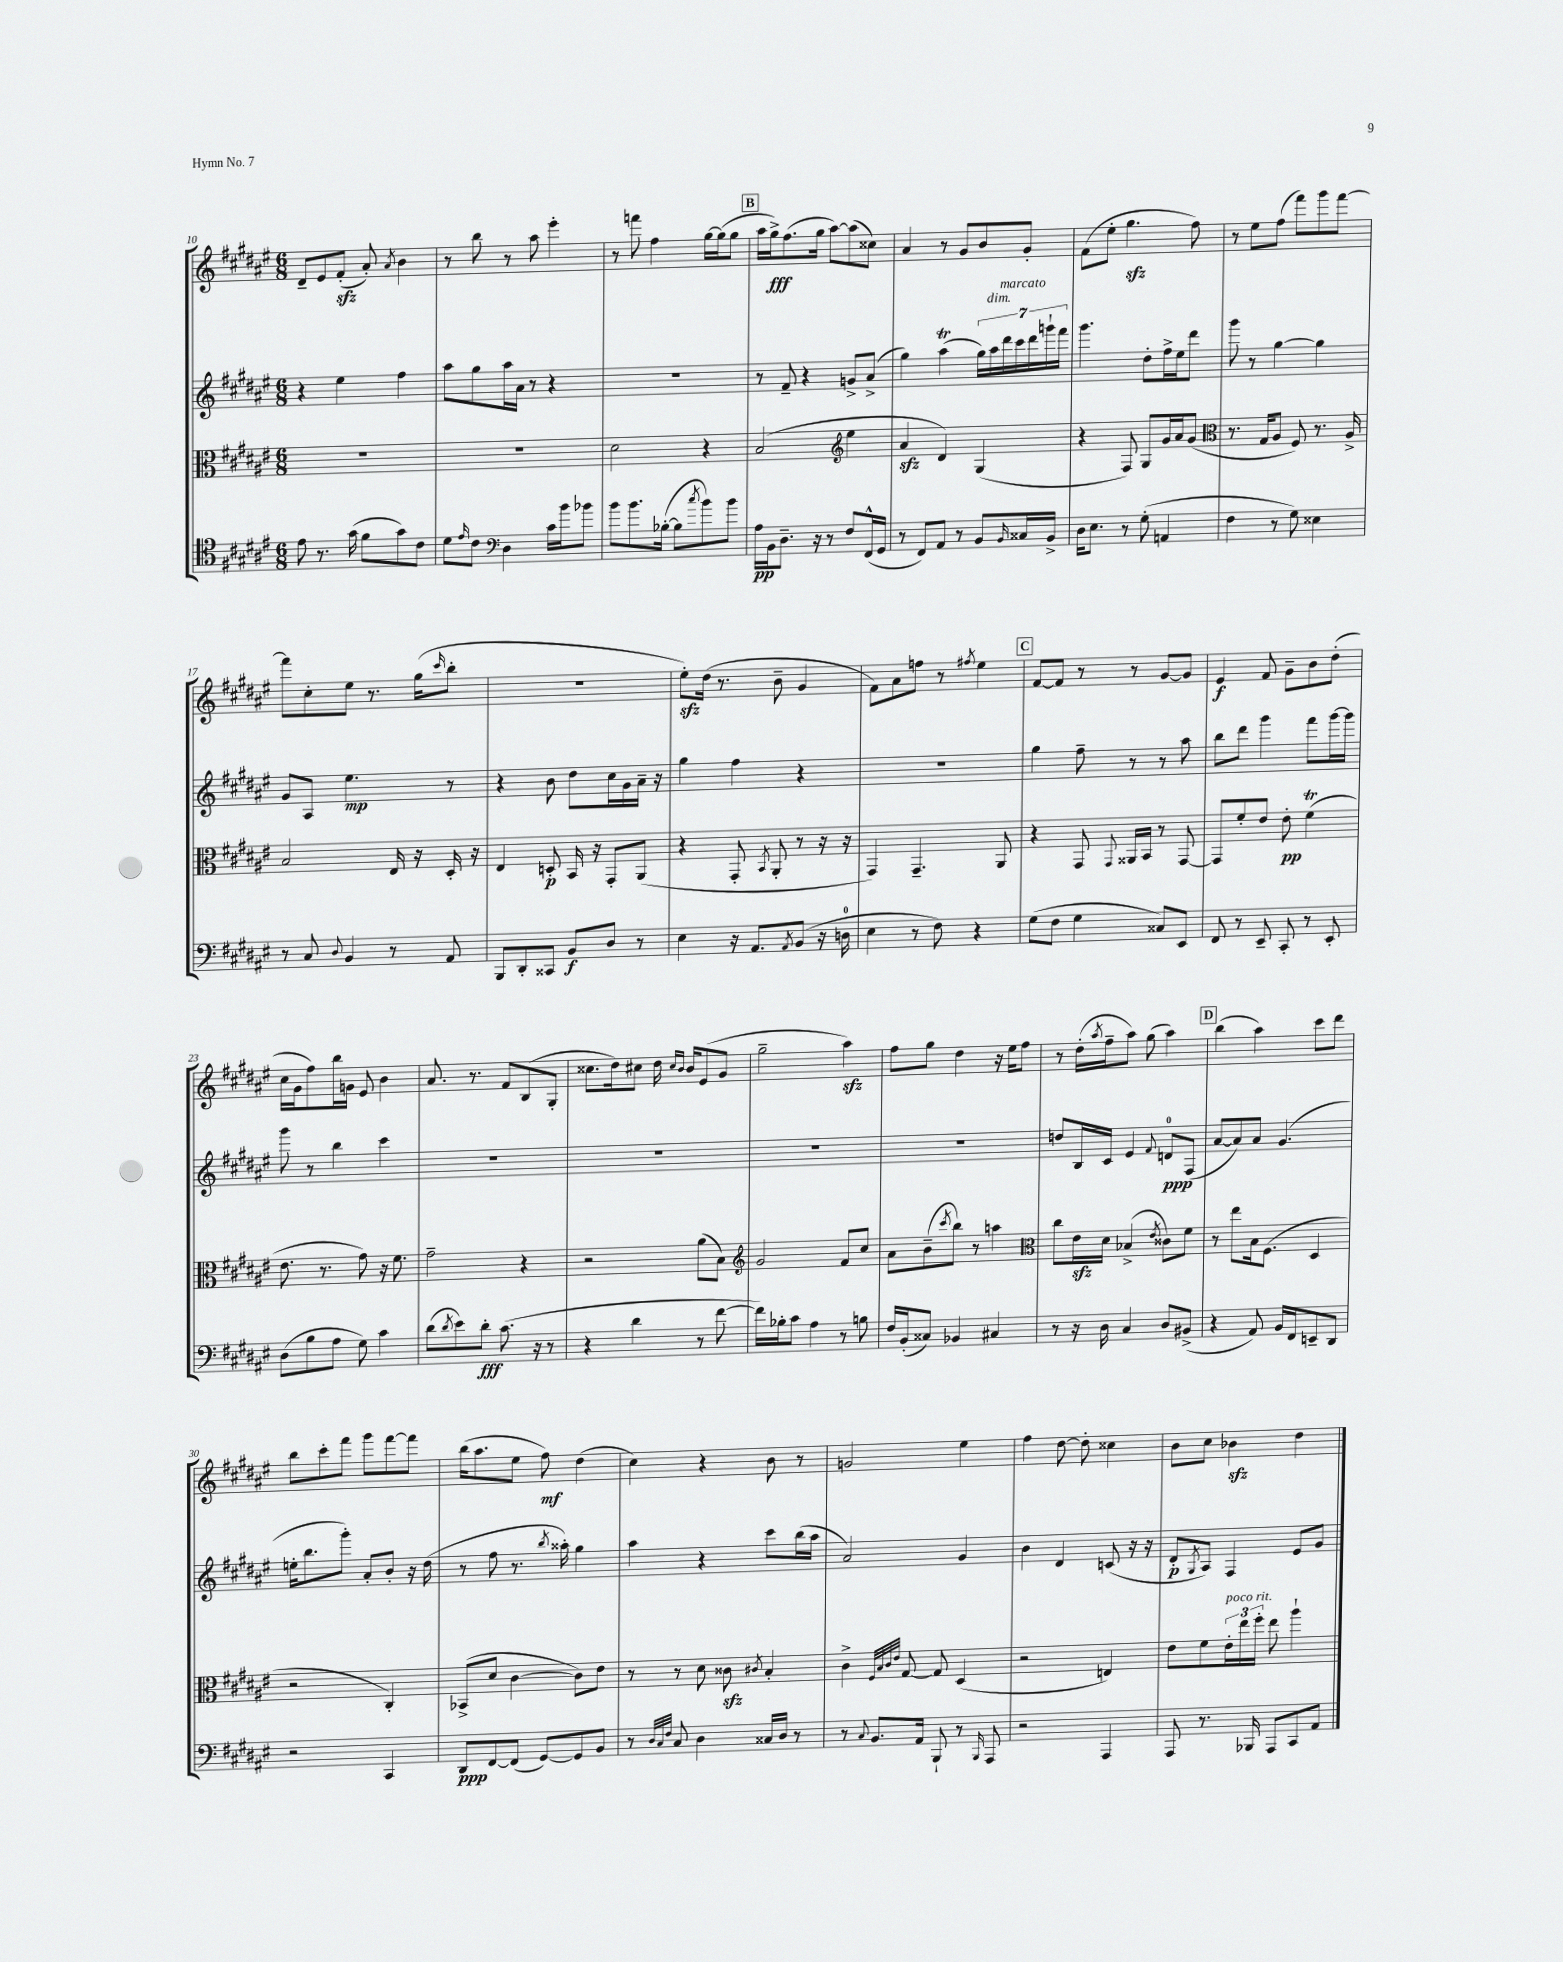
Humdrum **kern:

**kern	**dynam	**kern	**dynam	**kern	**dynam	**kern	**dynam
*part4	*part4	*part3	*part3	*part2	*part2	*part1	*part1
*staff4	*staff4	*staff3	*staff3	*staff2	*staff2	*staff1	*staff1
*clefC4	*	*clefC3	*	*clefG2	*	*clefG2	*
*k[f#c#g#d#a#e#]	*	*k[f#c#g#d#a#e#]	*	*k[f#c#g#d#a#e#]	*	*k[f#c#g#d#a#e#]	*
*M6/8	*	*M6/8	*	*M6/8	*	*M6/8	*
=10	=10	=10	=10	=10	=10	=10	=10
8e#\	.	2.r	.	4r	.	8d#~/L	.
8.r	.	.	.	.	.	8e#/	.
.	.	.	.	4ee#\	.	(8f#zz'/J	.
(16g#\	.	.	.	.	.	.	.
8f#\L	.	.	.	.	.	8a#'/)	.
.	.	.	.	.	.	8qa#/	.
8g#\)	.	.	.	4ff#\	.	4b\	.
8c#\J	.	.	.	.	.	.	.
=11	=11	=11	=11	=11	=11	=11	=11
8d#\L	.	2.r	.	8aa#\L	.	8r	.
16qqe#/	.	.	.	.	.	.	.
8c#\J	.	.	.	8gg#\	.	8bb\	.
*clefF4	*	*	*	*	*	*	*
4D#\	.	.	.	16aa#\L	.	8r	.
.	.	.	.	16a#\JJ	.	.	.
.	.	.	.	8r	.	8aa#\	.
16c#\LL	.	.	.	4r	.	4eee#'\	.
16b\J	.	.	.	.	.	.	.
8b-X\J	.	.	.	.	.	.	.
=12	=12	=12	=12	=12	=12	=12	=12
8b\L	.	2d#\	.	2.r	.	8r	.
8.b\	.	.	.	.	.	8fffn\	.
.	.	.	.	.	.	4ff#\	.
([16B-X'\Jk	.	.	.	.	.	.	.
8B-\L]	.	.	.	.	.	.	.
8qcc#/	.	.	.	.	.	.	.
8b\)	.	4r	.	.	.	[16gg#\LL	.
.	.	.	.	.	.	(16gg#\J]	.
8b\J	.	.	.	.	.	8gg#\J	.
!!LO:REH:place=s1:t=B
=13	=13	=13	=13	=13	=13	=13	=13
16A#\LL	pp	(2B/	.	8r	.	16aa#\LL	.
16BB\J	.	.	.	.	.	16gg#^\J)	fff
8.D#~\J	.	.	.	8f#~/	.	(8.ff#\	.
.	.	.	.	4r	.	.	.
16r	.	.	.	.	.	16gg#\Jk	.
8r	.	.	.	.	.	[8aa#\L)	.
*	*	*clefG2	*	*	*	*	*
8F#/L	.	4ee#\	.	8gn^/L	.	(8aa#\]	.
(16FF#^^/L	.	.	.	(8a#^/J	.	8cc##X\J)	.
16GG#/JJ	.	.	.	.	.	.	.
=14	=14	=14	=14	=14	=14	=14	=14
8r	.	4a#zz/	.	4gg#\)	.	4a#/	.
8FF#/L)	.	.	.	.	.	.	.
8AA#/J	.	4d#/)	.	(4aa#t\	.	8r	.
8r	.	.	.	.	.	8g#/L	.
8BB/L	.	(4G#/	.	28gg#\LL)	.	8b/	.
!	!	!	!	!LO:TX:a:i:t=dim.	!	!	!
.	.	.	.	28aa#\	.	.	.
!	!	!	!	!LO:TX:a:i:t=marcato	!	!	!
.	.	.	.	28ddd#\	.	.	.
.	.	.	.	28ccc#\	.	.	.
16qqBB/	.	.	.	.	.	.	.
16C##X/L	.	.	.	.	.	8g#'/J	.
.	.	.	.	28ddd#\	.	.	.
.	.	.	.	28gggn`\	.	.	.
16BB^/JJ	.	.	.	.	.	.	.
.	.	.	.	28fff#\JJ	.	.	.
=15	=15	=15	=15	=15	=15	=15	=15
16D#\KL	.	4r	.	4.ggg#\	.	(8f#\L	.
8.E#\J	.	.	.	.	.	.	.
.	.	.	.	.	.	8ee#'\J	.
8r	.	8F#/)	.	.	.	4.gg#zz\	.
(8G#'\	.	8G#/L	.	8dd#'\L	.	.	.
4AAn/	.	16g#/L	.	16ff#^\L	.	.	.
.	.	16a#/J	.	16ee#\J	.	.	.
.	.	(8g#/J	.	8ddd#\J	.	8ff#\)	.
=16	=16	=16	=16	=16	=16	=16	=16
*	*	*clefC3	*	*	*	*	*
4F#\	.	8.r	.	8ggg#\	.	8r	.
.	.	.	.	8r	.	8ee#\L	.
.	.	16G#/KL	.	.	.	.	.
8r	.	8A#/J	.	[4gg#\	.	(8ff#\J	.
8G#\)	.	8F#/)	.	.	.	8fff#\L)	.
4E##X\	.	8.r	.	4gg#\]	.	8ggg#\	.
.	.	.	.	.	.	[8fff#\J	.
.	.	16A#^/	.	.	.	.	.
!!LO:LB:g=z
=17	=17	=17	=17	=17	=17	=17	=17
8r	.	2B/	.	8g#/L	.	8fff#\L]	.
8C#/	.	.	.	8A#/J	.	8cc#'\	.
8qqD#/	.	.	.	.	.	.	.
4BB/	.	.	.	4.ee#\	mp	8ee#\J	.
.	.	.	.	.	.	8.r	.
8r	.	16E#/	.	.	.	.	.
.	.	16r	.	.	.	(16gg#\KL	.
.	.	.	.	.	.	16qqccc#/	.
8AA#/	.	16D#'/	.	8r	.	8bb'\J	.
.	.	16r	.	.	.	.	.
=18	=18	=18	=18	=18	=18	=18	=18
8BBB/L	.	4E#/	.	4r	.	2.r	.
8DD#'/	.	.	.	.	.	.	.
8CC##X/J	.	8Dn'/	p	8b\	.	.	.
8BB/L	f	16BB/	.	8dd#\L	.	.	.
.	.	16r	.	.	.	.	.
8D#/J	.	8GG#'/L	.	16cc#\L	.	.	.
.	.	.	.	16g#\	.	.	.
8r	.	(8AA#/J	.	16a#~\JJ	.	.	.
.	.	.	.	16r	.	.	.
=19	=19	=19	=19	=19	=19	=19	=19
4E#\	.	4r	.	4gg#\	.	8ee#zz'\L)	.
.	.	.	.	.	.	(16dd#\Jk	.
.	.	.	.	.	.	8.r	.
16r	.	8GG#'/	.	4ff#\	.	.	.
8.AA#/L	.	.	.	.	.	.	.
.	.	8qBB/	.	.	.	.	.
.	.	8AA#'/	.	.	.	8b~\	.
8qAA#/	.	.	.	.	.	.	.
(8BB/J	.	8r	.	4r	.	4g#/	.
16r	.	16r	.	.	.	.	.
16Dn\	.	16r	.	.	.	.	.
=20	=20	=20	=20	=20	=20	=20	=20
4E#\	.	4GG#/)	.	2.r	.	8f#\L)	.
.	.	.	.	.	.	8a#\	.
8r	.	4.GG#~/	.	.	.	8ffn\J	.
8F#\)	.	.	.	.	.	8r	.
.	.	.	.	.	.	8qff#X/	.
4r	.	.	.	.	.	4ee#\	.
.	.	8AA#/	.	.	.	.	.
!!LO:REH:place=s1:t=C
=21	=21	=21	=21	=21	=21	=21	=21
(8G#\L	.	4r	.	4gg#\	.	[8f#/L	.
8F#\J	.	.	.	.	.	8f#/J]	.
4G#\	.	8GG#/	.	8ff#~\	.	8r	.
.	.	8qqGG#/	.	.	.	.	.
.	.	16AA##X/LL	.	8r	.	8r	.
.	.	16BB/JJ	.	.	.	.	.
8C##X/L)	.	8r	.	8r	.	[8g#/L	.
8EE#/J	.	[8GG#/	.	8aa#\	.	8g#/J]	.
=22	=22	=22	=22	=22	=22	=22	=22
8FF#/	.	8GG#/L]	.	8bb\L	.	4e#/	f
8r	.	8f#'/	.	8ddd#\J	.	.	.
8EE#~/	.	8e#/J	.	4ggg#\	.	8f#/	.
8CC#'/	.	8e#'\	pp	.	.	8g#~\L	.
8r	.	(4f#T\	.	8fff#\L	.	8b\	.
8EE#'/	.	.	.	[16ggg#\L	.	(8dd#'\J	.
.	.	.	.	16ggg#\JJ]	.	.	.
!!LO:LB:g=z
=23	=23	=23	=23	=23	=23	=23	=23
(8D#\L	.	8.e#\	.	8ggg#\	.	16cc#\LL	.
.	.	.	.	.	.	16g#\J	.
8B\	.	.	.	8r	.	8ff#\)	.
.	.	8.r	.	.	.	.	.
8A#\J	.	.	.	4bb\	.	16bb\L	.
.	.	.	.	.	.	16gn\JJ	.
8G#\)	.	8g#\)	.	.	.	8e#/	.
4c#\	.	16r	.	4ccc#\	.	4b\	.
.	.	8.f#\	.	.	.	.	.
=24	=24	=24	=24	=24	=24	=24	=24
(8d#\L	.	2g#~\	.	2.r	.	8.a#/	.
8qd#/	.	.	.	.	.	.	.
8e#\)	.	.	.	.	.	.	.
.	.	.	.	.	.	8.r	.
8d#'\J	fff	.	.	.	.	.	.
(8.c#\	.	.	.	.	.	8f#/L	.
.	.	4r	.	.	.	(8B/	.
16r	.	.	.	.	.	.	.
8r	.	.	.	.	.	8G#'/J	.
=25	=25	=25	=25	=25	=25	=25	=25
4r	.	2r	.	2.r	.	8.cc##X\L	.
.	.	.	.	.	.	16dd#\k)	.
4d#\	.	.	.	.	.	8cc#X\J	.
.	.	.	.	.	.	16dd#\	.
.	.	.	.	.	.	16qqcc#/LL	.
.	.	.	.	.	.	16qqb/JJ	.
.	.	.	.	.	.	16b/KL	.
8r	.	(8a#\L	.	.	.	(8e#/	.
[8f#\	.	8B\J)	.	.	.	8g#/J	.
=26	=26	=26	=26	=26	=26	=26	=26
*	*	*clefG2	*	*	*	*	*
16f#\LL])	.	2g#/	.	2.r	.	2gg#~\	.
16B-X'\J	.	.	.	.	.	.	.
8c#\J	.	.	.	.	.	.	.
4A#\	.	.	.	.	.	.	.
8r	.	8f#/L	.	.	.	4aa#zz\)	.
8Bn\	.	8cc#/J	.	.	.	.	.
=27	=27	=27	=27	=27	=27	=27	=27
16F#/LL	.	8a#\L	.	2.r	.	8ff#\L	.
(16BB'/J	.	.	.	.	.	.	.
8C##X/J)	.	(8b~\	.	.	.	8gg#\J	.
.	.	8qccc#/	.	.	.	.	.
4BB-X/	.	8bb\J)	.	.	.	4dd#\	.
.	.	8r	.	.	.	.	.
4C#X/	.	4aan\	.	.	.	16r	.
.	.	.	.	.	.	16ee#\KL	.
.	.	.	.	.	.	8ff#\J	.
=28	=28	=28	=28	=28	=28	=28	=28
*	*	*clefC3	*	*	*	*	*
8r	.	8cc#\L	.	8ddn/L	.	8r	.
16r	.	16e#zz\L	.	16B/L	.	(16dd#'\LL	.
.	.	.	.	.	.	8qaa#/	.
16D#\	.	16d#\JJ	.	16c#/JJ	.	16ff#~\J	.
4C#/	.	(4B-X^/	.	4e#/	.	8aa#\J)	.
.	.	.	.	.	.	(8gg#\	.
.	.	8qe#/	.	8qqf#/	.	.	.
8D#/L	.	8c##X\L)	.	8dn/L	ppp	4aa#\)	.
(8BB#X^/J	.	8f#\J	.	(8F#/J	.	.	.
!!LO:REH:place=s1:t=D
=29	=29	=29	=29	=29	=29	=29	=29
4r	.	8r	.	[8a#/L	.	(4bb\	.
.	.	8ee#\L	.	8a#/])	.	.	.
8AA#/)	.	16B\k	.	8a#/J	.	4aa#\)	.
.	.	(8.F#\J	.	.	.	.	.
16BB/LL	.	.	.	(4.g#/	.	.	.
16FF#/J	.	.	.	.	.	.	.
8EEn~/	.	4D#/	.	.	.	8ccc#\L	.
8DD#/J	.	.	.	.	.	8ddd#\J	.
!!LO:LB:g=z
=30	=30	=30	=30	=30	=30	=30	=30
2r	.	2r	.	16een'\KL	.	8bb\L	.
.	.	.	.	8.bb\	.	.	.
.	.	.	.	.	.	8ccc#'\	.
.	.	.	.	8ggg#'\J)	.	8fff#\J	.
.	.	.	.	8a#'/L	.	8ggg#\L	.
4CC#/	.	4C#'/)	.	8b'/J	.	[8fff#\	.
.	.	.	.	16r	.	8fff#\J]	.
.	.	.	.	(16dd#\	.	.	.
=31	=31	=31	=31	=31	=31	=31	=31
8DD#/L	ppp	(8BB-X^/L	.	8r	.	(16bb\KL	.
.	.	.	.	.	.	8.aa#\	.
[8FF#/	.	8d#/J	.	8ff#\	.	.	.
(8FF#/J]	.	[4c#\	.	8.r	.	8ee#\J	.
[8GG#/L)	.	.	.	.	.	8ff#\)	mf
.	.	.	.	8qbb/	.	.	.
.	.	.	.	16aa##X'\)	.	.	.
8GG#/]	.	8c#\L])	.	4gg#\	.	(4dd#\	.
8BB/J	.	8e#\J	.	.	.	.	.
=32	=32	=32	=32	=32	=32	=32	=32
8r	.	8r	.	4aa#\	.	4cc#\)	.
32qqD#/LLL	.	.	.	.	.	.	.
32qqC#/	.	.	.	.	.	.	.
32qqF#/JJJ	.	.	.	.	.	.	.
8C#/	.	8r	.	.	.	.	.
4D#\	.	8d#\	.	4r	.	4r	.
.	.	8c##Xzz\	.	.	.	.	.
.	.	8qc#X/	.	.	.	.	.
16C##X/LL	.	4B'/	.	8ccc#\L	.	8b\	.
16D#/JJ	.	.	.	.	.	.	.
8r	.	.	.	(16bb\L	.	8r	.
.	.	.	.	16aa#\JJ	.	.	.
=33	=33	=33	=33	=33	=33	=33	=33
8r	.	4c#^\	.	2a#/)	.	2gn/	.
8qqC#/	.	.	.	.	.	.	.
8.BB/L	.	.	.	.	.	.	.
.	.	32qqF#/LLL	.	.	.	.	.
.	.	32qqB/	.	.	.	.	.
.	.	32qqc#/	.	.	.	.	.
.	.	32qqe#/JJJ	.	.	.	.	.
.	.	[8G#/	.	.	.	.	.
16AA#/Jk	.	.	.	.	.	.	.
8BBB`/	.	8G#/]	.	.	.	.	.
8r	.	(4D#/	.	4g#/	.	4ee#\	.
16qqBBB/	.	.	.	.	.	.	.
8AAA#/	.	.	.	.	.	.	.
=34	=34	=34	=34	=34	=34	=34	=34
2r	.	2r	.	4b\	.	4ff#\	.
.	.	.	.	4d#/	.	[8dd#\	.
.	.	.	.	.	.	8dd#'\]	.
4AAA#/	.	4En/)	.	(8cn/	.	4cc##X\	.
.	.	.	.	16r	.	.	.
.	.	.	.	16r	.	.	.
=35	=35	=35	=35	=35	=35	=35	=35
8AAA#/	.	8e#\L	.	8d#'/L	p	8b\L	.
.	.	.	.	8qG#/	.	.	.
8.r	.	8f#\	.	8A#/J)	.	8cc#\J	.
!	!	!LO:TX:a:i:t=poco rit.	!	!	!	!	!
.	.	24e#'\L	.	4F#/	.	4b-Xzz\	.
.	.	24ee#\	.	.	.	.	.
16BBB-X/	.	.	.	.	.	.	.
.	.	24ff#'\JJ	.	.	.	.	.
8AAA#/L	.	8ee#\	.	.	.	.	.
8CC#/	.	4aa#`\	.	8e#/L	.	4dd#\	.
8AA#/J	.	.	.	8g#/J	.	.	.
==	==	==	==	==	==	==	==
*-	*-	*-	*-	*-	*-	*-	*-
